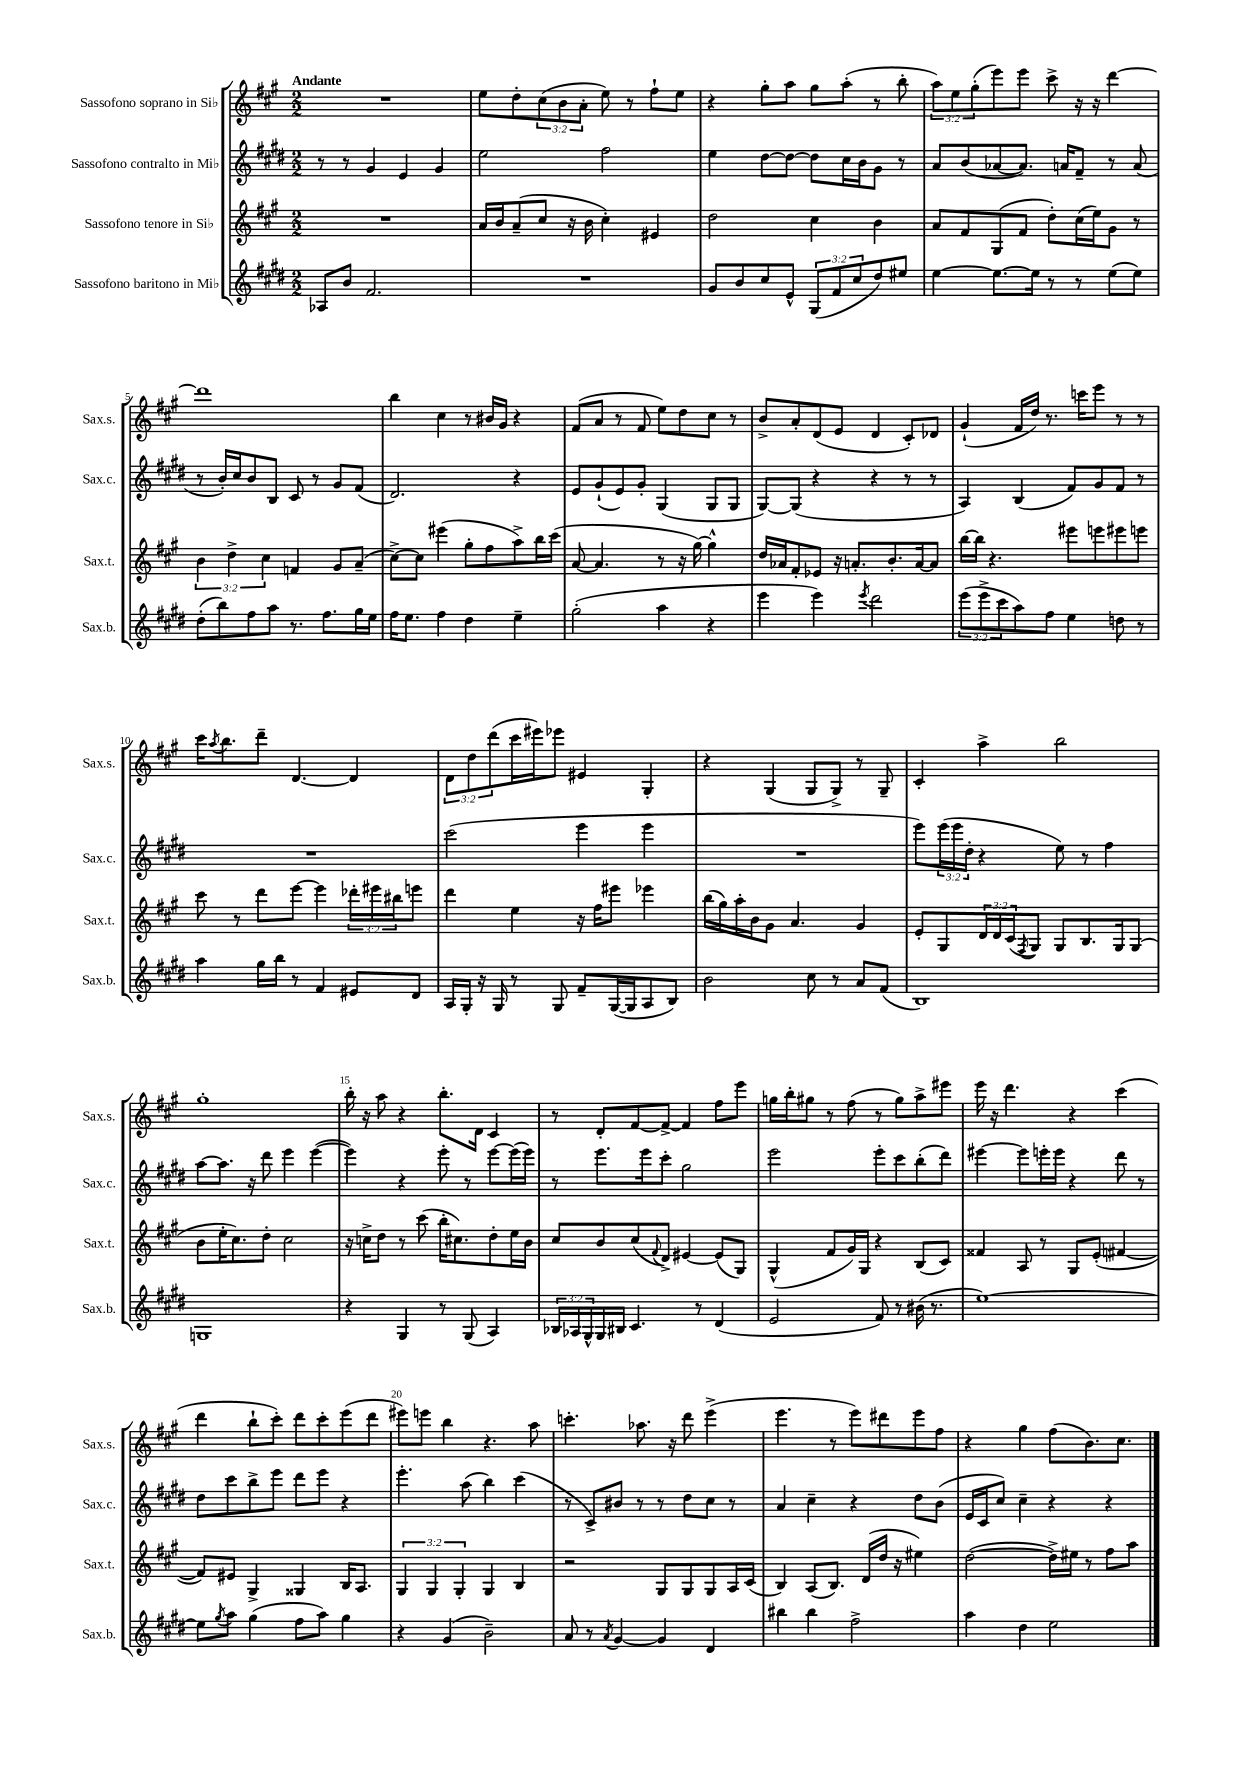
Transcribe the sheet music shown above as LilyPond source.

<<
\new StaffGroup <<
\new Staff = "s0" \with { instrumentName = "Sassofono soprano in Sib" shortInstrumentName = "Sax.s." } {
    \clef treble \key a \major \numericTimeSignature \time 2/2 \override Staff.TupletNumber.text = #tuplet-number::calc-fraction-text \tempo "Andante"
    R1 |
    e''8 d''8-. \tuplet 3/2 { cis''8( b'8 a'8-. } e''8) r8 fis''8-! e''8 |
    r4 gis''8-. a''8 gis''8 a''8-.( r8 b''8-. |
    \tuplet 3/2 { a''8) e''8 gis''8-.( } e'''8) e'''8 cis'''8-> r16 r16 d'''4~ |
    d'''1 |
    b''4 cis''4 r8 bis'16 gis'16 r4 |
    fis'8( a'8 r8 fis'8 e''8) d''8 cis''8 r8 |
    b'8-> a'8-. d'8( e'8 d'4 cis'8-.) des'8 |
    gis'4-!( fis'16 d''16) r8. c'''16 e'''8 r8 r8 |
    cis'''16 \acciaccatura { a''8 } b''8. d'''8-- d'4.~ d'4 |
    \tuplet 3/2 { d'8 d''8 d'''8( } cis'''16 eis'''16) ees'''8 eis'4 gis4-. |
    r4 gis4( gis8 gis8->) r8 gis8-- |
    cis'4-. a''4-> b''2 |
    gis''1-. |
    b''16-. r16 a''8 r4 b''8.-. d'16 cis'4 |
    r8 d'8-. fis'8~ fis'8~-> fis'4 fis''8 e'''8 |
    g''16 b''16-. gis''8 r8 fis''8( r8 gis''8) a''8-> eis'''8 |
    e'''16 r16 d'''4. r4 cis'''4( |
    d'''4 b''8-! cis'''8-.) d'''8 cis'''8-. e'''8( d'''8 |
    eis'''8) e'''8 b''4 r4. a''8 |
    c'''4.-. aes''8. r16 d'''8 e'''4->( |
    e'''4. r8 e'''8) dis'''8 e'''8 fis''8 |
    r4 gis''4 fis''8( b'8.) cis''8. \bar "|." |
}
\new Staff = "s1" \with { instrumentName = "Sassofono contralto in Mib" shortInstrumentName = "Sax.c." } {
    \clef treble \key e \major \numericTimeSignature \time 2/2 \override Staff.TupletNumber.text = #tuplet-number::calc-fraction-text
    r8 r8 gis'4 e'4 gis'4 |
    e''2 fis''2 |
    e''4 dis''8~ dis''8~ dis''8 cis''16 b'16 gis'8 r8 |
    a'8 b'8( aes'8~ aes'8.) a'16 fis'8-- r8 a'8( |
    r8 b'16-.) cis''16 b'8 b8 cis'8 r8 gis'8 fis'8( |
    dis'2.) r4 |
    e'8 gis'8-!( e'8) gis'8-. gis4( gis8 gis8 |
    gis8~) gis8( r4 r4 r8 r8 |
    a4) b4( fis'8) gis'8 fis'8 r8 |
    R1 |
    cis'''2( e'''4 e'''4 |
    R1 |
    e'''8) \tuplet 3/2 { e'''16( e'''16 dis''16-. } r4 e''8) r8 fis''4 |
    a''8~ a''8. r16 dis'''8 e'''4 e'''4~( |
    e'''4) r4 e'''8-. r8 e'''8~ e'''16( e'''16) |
    r8 e'''8. e'''16 cis'''8-. gis''2 |
    e'''2 e'''8-. cis'''8 b''8-.( dis'''8) |
    eis'''4~ eis'''8 e'''16-. e'''16 r4 dis'''8 r8 |
    dis''8 cis'''8 b''8-> e'''8 dis'''8 e'''8 r4 |
    e'''4.-. a''8( b''4) cis'''4( |
    r8 cis'8->) bis'8 r8 r8 dis''8 cis''8 r8 |
    a'4 cis''4-- r4 dis''8 b'8( |
    e'16 cis'16 cis''8) cis''4-- r4 r4 \bar "|." |
}
\new Staff = "s2" \with { instrumentName = "Sassofono tenore in Sib" shortInstrumentName = "Sax.t." } {
    \clef treble \key a \major \numericTimeSignature \time 2/2 \override Staff.TupletNumber.text = #tuplet-number::calc-fraction-text
    R1 |
    a'16 b'16 a'8--( cis''8 r16 b'16 cis''4-.) eis'4 |
    d''2 cis''4 b'4 |
    a'8 fis'8 gis8( fis'8 d''8-.) cis''16( e''16) gis'8 r8 |
    \tuplet 3/2 { b'4 d''4-> cis''4 } f'4 gis'8 a'8--( |
    cis''8~->) cis''8 eis'''4( gis''8-. fis''8 a''8->) b''16 cis'''16( |
    a'8~ a'4. r8 r16 gis''16~) gis''4-^ |
    d''16 aes'16 fis'8-. ees'8 r16 a'8.-. b'8.-. a'16~ a'8 |
    b''16~ b''16 r4. eis'''8 e'''8 eis'''8 e'''8 |
    cis'''8 r8 d'''8 e'''8~ e'''4 \tuplet 3/2 { des'''16-. eis'''16 bis''16 } e'''8 |
    d'''4 e''4 r16 fis''16 eis'''8 ees'''4 |
    b''16( gis''16) a''16-. b'16 gis'8 a'4. gis'4 |
    e'8-. gis8 \tuplet 3/2 { d'16 d'16 cis'16( } \acciaccatura { fis8 } gis8) gis8 b8. gis16 gis8( |
    b'8 e''16-. cis''8.) d''8-. cis''2 |
    r16 c''16-> d''8 r8 cis'''8( b''16-. cis''8.) d''8-. e''16 b'16 |
    cis''8 b'8 cis''8( \appoggiatura { fis'8 } d'8->) eis'4~ eis'8( gis8) |
    gis4-^( fis'8 gis'16) gis16 r4 b8( cis'8) |
    fisis'4 a8 r8 gis8 e'8-.( fis'4~ |
    fis'8) eis'8 gis4-> gisis4 b16 a8. |
    \tuplet 3/2 { gis4 gis4 gis4-. } gis4 b4 |
    r2 gis8 gis8 gis8 a16 cis'16( |
    b4) a8( b8.) d'16( d''16 r16 eis''4) |
    d''2~( d''16->) eis''16 r8 fis''8 a''8 \bar "|." |
}
\new Staff = "s3" \with { instrumentName = "Sassofono baritono in Mib" shortInstrumentName = "Sax.b." } {
    \clef treble \key e \major \numericTimeSignature \time 2/2 \override Staff.TupletNumber.text = #tuplet-number::calc-fraction-text
    aes8 b'8 fis'2. |
    R1 |
    gis'8 b'8 cis''8 e'8-^ \tuplet 3/2 { gis8( fis'8 cis''8 } dis''8) eis''8 |
    e''4~ e''8.~ e''16 r8 r8 e''8( e''8) |
    dis''8-.( b''8) fis''8 a''8 r8. fis''8. gis''16 e''16 |
    fis''16 e''8. fis''4 dis''4 e''4-- |
    gis''2-.( a''4 r4 |
    e'''4 e'''4) \acciaccatura { e'''8 } dis'''2 |
    \tuplet 3/2 { e'''8( e'''8-> cis'''8 } a''8) fis''8 e''4 d''8 r8 |
    a''4 gis''16 b''16 r8 fis'4 eis'8 dis'8 |
    a16 gis16-. r16 gis16 r8 gis8 fis'8-- gis16~( gis16 a8 b8) |
    b'2 cis''8 r8 a'8 fis'8( |
    b1) |
    g1 |
    r4 gis4 r8 gis8( a4) |
    \tuplet 3/2 { bes16 aes16 gis16-^ } gis16 bis16 cis'4. r8 dis'4( |
    e'2 fis'8) r8 bis'16( r8. |
    e''1~) |
    e''8 \acciaccatura { gis''8 } a''8 gis''4( fis''8 a''8) gis''4 |
    r4 gis'4( b'2--) |
    a'8 r8 \acciaccatura { a'8 } gis'4~ gis'4 dis'4 |
    bis''4 bis''4 fis''2-> |
    a''4 dis''4 e''2 \bar "|." |
}
>>
>>
\layout { \context { \Score \override BarNumber.break-visibility = ##(#f #t #t) barNumberVisibility = #(every-nth-bar-number-visible 5) } }
